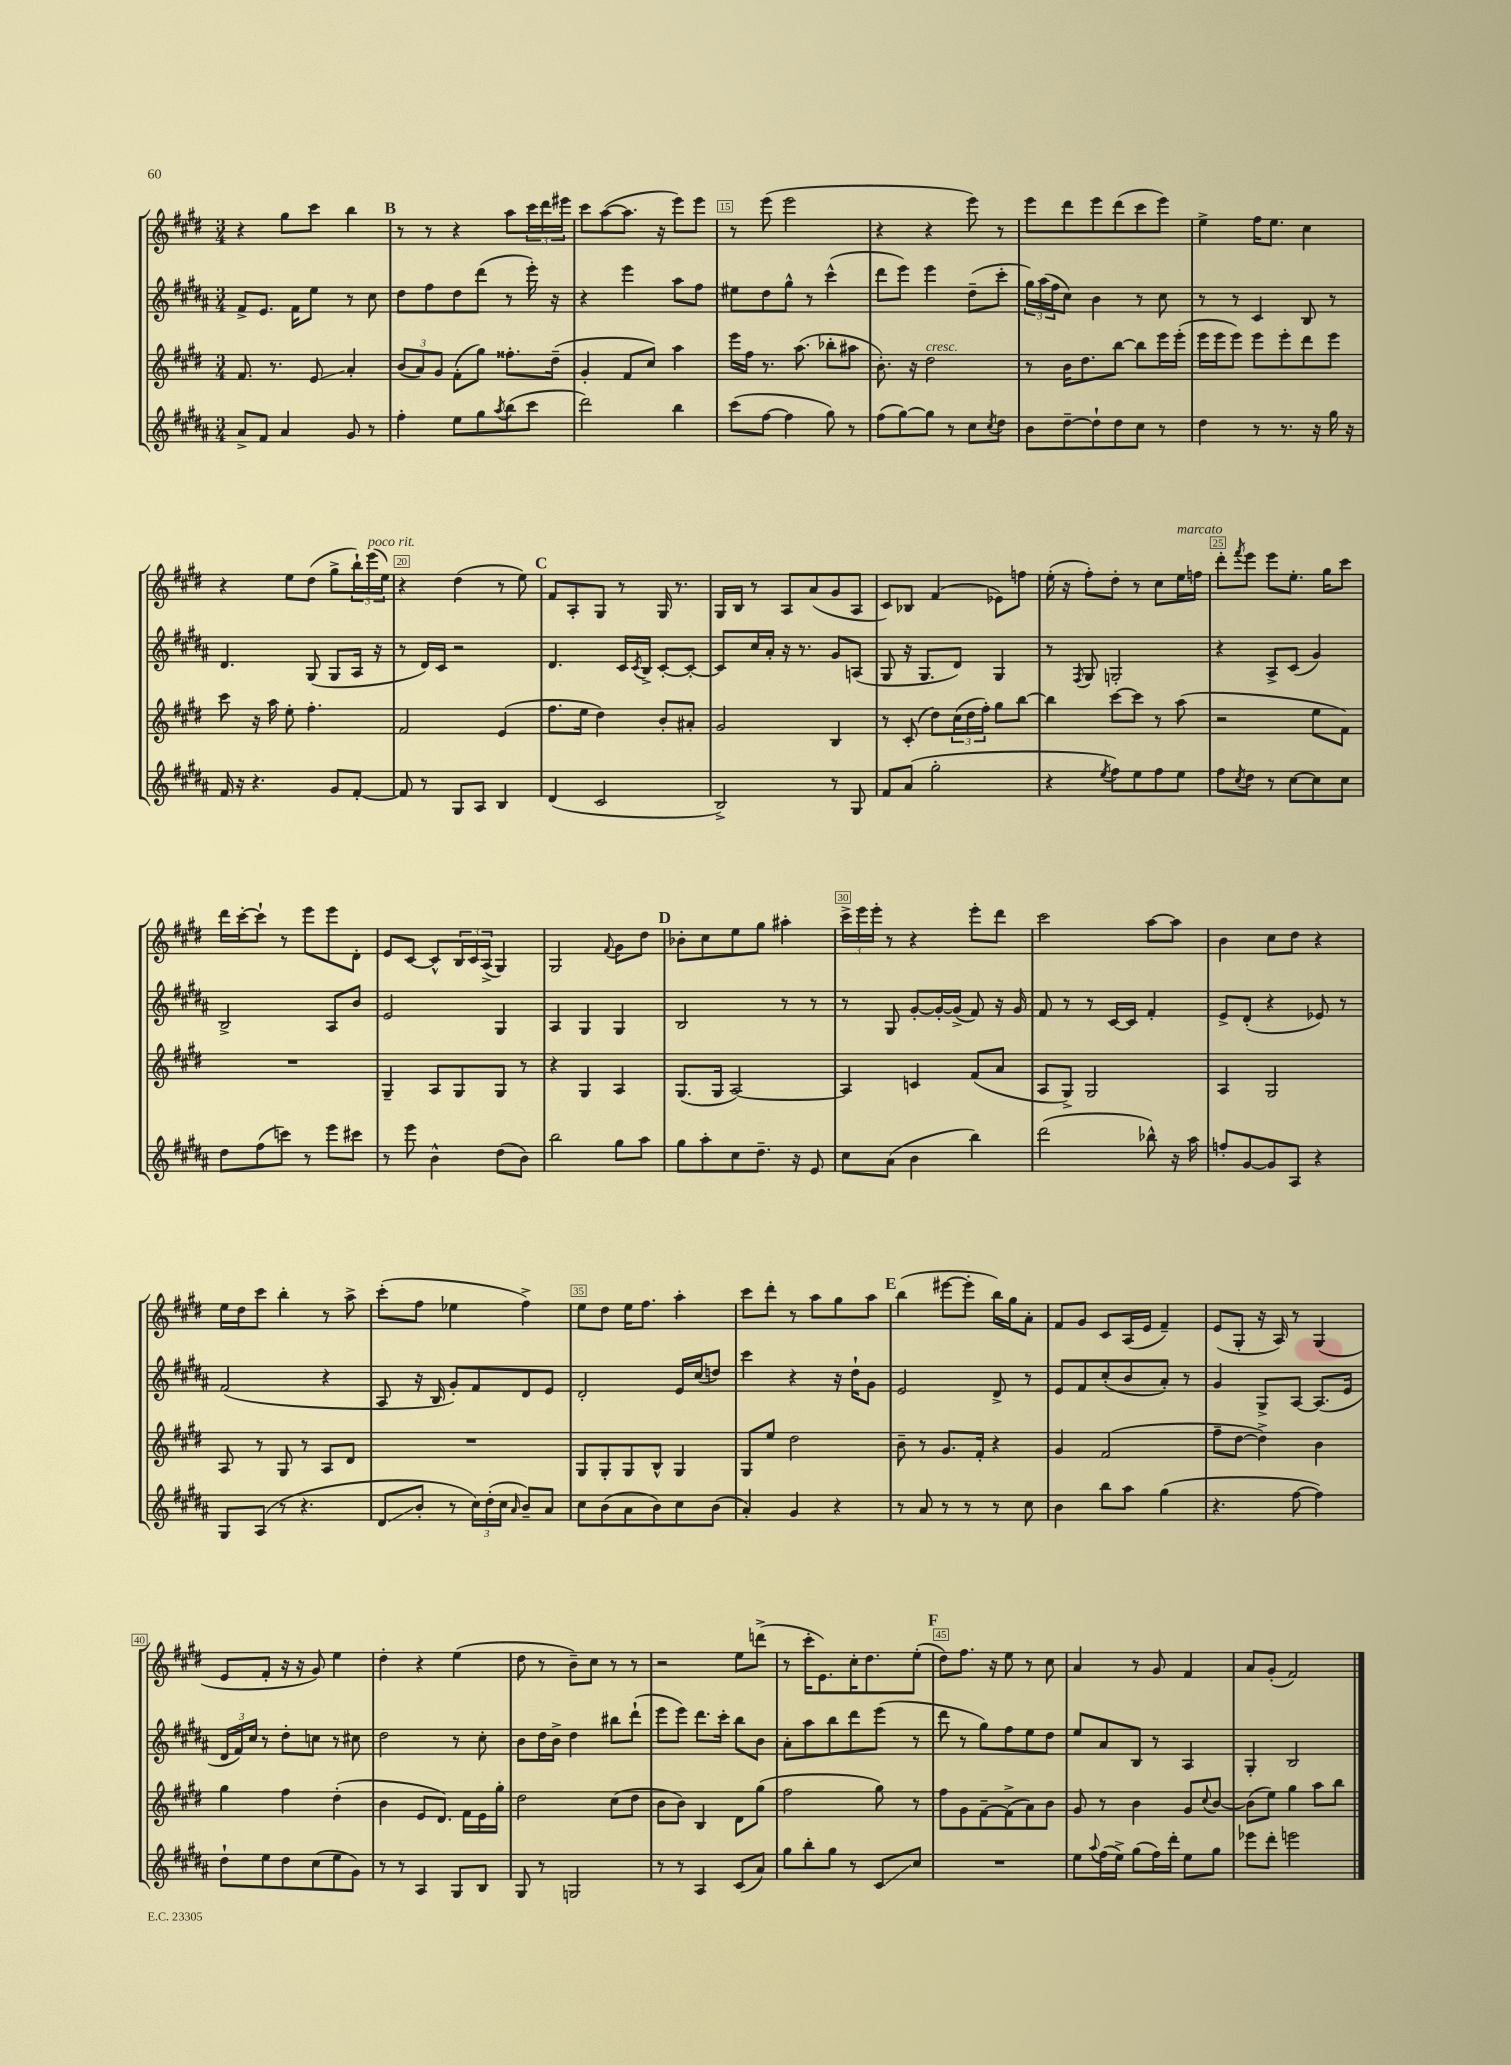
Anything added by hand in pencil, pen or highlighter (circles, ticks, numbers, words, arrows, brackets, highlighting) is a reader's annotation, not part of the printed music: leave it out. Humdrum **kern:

**kern	**kern	**kern	**kern
*staff4	*staff3	*staff2	*staff1
*clefG2	*clefG2	*clefG2	*clefG2
*k[f#c#g#d#a#]	*k[f#c#g#d#]	*k[f#c#g#d#a#]	*k[f#c#g#d#]
*M3/4	*M3/4	*M3/4	*M3/4
8a#^	8.f#	8f#^	4r
8f#	.	8.e	.
.	8.r	.	.
4a#	.	.	8gg#
.	.	16f#	.
.	8e	8ee	8ccc#
8g#	4a'	8r	4bb
8r	.	8cc#	.
=	=	=	=
4ff#'	(12b	8dd#	8r
.	12a)	.	.
.	.	8ff#	8r
.	12g#	.	.
8ee	(8f#'	8dd#	4r
8gg#	8gg#)	(8ddd#	.
8qaa#	.	.	.
(8bb	8.ff##'	8r	8aa
8ccc#	.	16eee')	24ccc#
.	.	.	24ddd#
.	(16dd#~	16r	.
.	.	.	24eee#
=	=	=	=
2ddd#)	4g#'	4r	8ccc#
.	.	.	([8aa
.	8f#	4eee	8.aa]
.	8cc#)	.	.
.	.	.	16r
4bb	4aa	8aa#	8eee)
.	.	8ff#	8eee
=	=	=	=
(8ccc#	16eee	8ee#	8r
.	16ff#	.	.
[8ff#	8.r	8dd#	(8eee
4ff#]	.	8gg#^^	2eee
.	(8.aa	.	.
.	.	8r	.
8gg#)	8bb-'	(4ccc#^^	.
8r	8aa#	.	.
=	=	=	=
(8ff#	8.b')	8ddd#	4r
[8gg#)	.	8eee)	.
.	16r	.	.
8gg#]	2dd#	4eee	4r
8r	.	.	.
8cc#	.	(8dd#~	8eee)
8qcc#	.	.	.
8dd#	.	8ccc#'	8r
=	=	=	=
8b	8r	24gg#)	8eee
.	.	(24aa#	.
.	.	24ff#	.
[8dd#~	16b	8cc#)	8ddd#
.	8.dd#	.	.
8dd#`]	.	4b	8eee
8dd#	[8bb	.	(8ddd#
8cc#	8bb]	8r	8ccc#
8r	16eee	8cc#	8eee)
.	(16eee'	.	.
=	=	=	=
4dd#	16eee	8r	4ee^
.	16eee	.	.
.	8eee)	8r	.
8r	8eee	4c#	16ff#
.	.	.	8.ee
8.r	8eee'	.	.
.	8ddd#	8B	4cc#
16r	.	.	.
16gg#	8eee	8r	.
16r	.	.	.
=	=	=	=
16f#	8ccc#	4.d#	4r
16r	.	.	.
4.r	16r	.	.
.	16aa	.	.
.	8ee'	.	8ee
.	4.ff#'	(8G#	(8dd#
8g#	.	8G#	8gg#^
[8f#'	.	16A#	24bb`)
.	.	.	(24eee
.	.	16r	.
.	.	.	24ee)
=	=	=	=
8f#]	2f#	8r	4r
8r	.	16d#)	.
.	.	16c#	.
8G#	.	2r	(4dd#
8A#	.	.	.
4B	(4e	.	8r
.	.	.	8ee)
=	=	=	=
(4d#	8.ff#	4.d#	8f#
.	.	.	8A'
.	16ee	.	.
2c#	4dd#)	.	8G#
.	.	16c#	8r
.	.	8qc#	.
.	.	16B^	.
.	8b'	[8c#'	16G#
.	.	.	8.r
.	8a#'	8c#'_	.
=	=	=	=
2B^)	2g#	8c#]	16G#
.	.	.	16B
.	.	16cc#	8r
.	.	16a#'	.
.	.	16r	8A
.	.	8.r	.
.	.	.	(8a
8r	4B	8g#	8g#
8G#	.	(8A	8A
=	=	=	=
8f#	8r	8G#	8c#)
(8a#	(8c#'	16r	8B-
.	.	8.G#	.
2gg#'	8dd#)	.	(4f#
.	(24cc#	8d#)	.
.	24dd#	.	.
.	24ff#')	.	.
.	8gg#	4G#	8e-)
.	[8bb	.	8ff
=	=	=	=
4r	4bb]	8r	(16ee'
.	.	.	16r
.	.	8qF#	.
.	.	8G#	8ff#')
8qee	.	.	.
8ff#)	[8ccc#	2G'	8dd#'
8ee	8ccc#]	.	8r
8ff#	8r	.	8cc#
8ee	(8aa	.	16ee
.	.	.	16ff
=	=	=	=
8ff#	2r	4r	8ddd#'
8qcc#	.	.	8qfff#
8dd#	.	.	8eee
8r	.	8A#^	8eee
[8cc#	.	(8c#	8.ee'
8cc#]	8ee	4g#)	.
.	.	.	16gg#
8cc#	8f#)	.	8ccc#
=	=	=	=
8dd#	2.r	2B^	16ddd#
.	.	.	[16ccc#'
(8ff#	.	.	8ccc#`]
8ccc)	.	.	8r
8r	.	.	8eee
8eee	.	8A#	8eee
8ccc#	.	8b	8d#'
=	=	=	=
8r	4G#~	2e	8e
8eee	.	.	[8c#
4b^^	8A	.	8c#^^]
.	8G#	.	24B
.	.	.	24c#
.	.	.	(24A^
(8dd#	8G#	4G#	4G#)
8b)	8r	.	.
=	=	=	=
2bb	4r	4A#	2G#
.	4G#	4G#	.
.	.	.	8qqf#
8gg#	4A	4G#	8g#
8aa#	.	.	8dd#
=	=	=	=
8gg#	(8.G#	2B	8b-'
8aa#'	.	.	8cc#
.	16G#	.	.
8cc#	[2A)	.	8ee
8.dd#~	.	.	8gg#
.	.	8r	4aa#'
16r	.	.	.
8e	.	8r	.
=	=	=	=
8cc#	4A]	8r	24ccc#^
.	.	.	24eee
.	.	.	24eee'
(8a#	.	8G#	8r
4b	4c	[8g#'	4r
.	.	16g#'_	.
.	.	(16g#^]	.
4bb)	(8f#	8f#)	8eee'
.	8a	16r	8ddd#
.	.	16g#	.
=	=	=	=
(2ddd#	8A	8f#	2ccc#
.	8G#^)	8r	.
.	2G#	8r	.
.	.	[16c#	.
.	.	16c#]	.
8bb-^^)	.	4f#'	[8aa
16r	.	.	8aa]
16aa#	.	.	.
=	=	=	=
8ff'	4A	8e^	4b
[8g#	.	(8d#'	.
8g#]	2G#	4r	8cc#
8A#	.	.	8dd#
4r	.	8e-)	4r
.	.	8r	.
=	=	=	=
8G#	8A	(2f#	16ee
.	.	.	16dd#
(8A#	8r	.	8ccc#
8r	8G#	.	4bb'
4.r	8r	.	.
.	8A	4r	8r
.	8d#	.	8aa^
=	=	=	=
8d#	2.r	8A#	(8ccc#'
8b'	.	16r	8ff#
.	.	16B	.
8r	.	8g#')	4ee-
24cc#)	.	8f#	.
(24dd#'	.	.	.
24cc#	.	.	.
16qqa#	.	.	.
8b~)	.	8d#	4ff#^)
8a#	.	8e	.
=	=	=	=
8cc#	8G#	2d#'	8ee
(8b	8G#'	.	8dd#
8a#	8G#	.	16ee
.	.	.	8.ff#
8b)	8B^^	.	.
8cc#	4G#	16e	4aa'
.	.	(16cc#	.
(8b	.	8dd)	.
=	=	=	=
4a#')	8G#	4ccc#	8ccc#
.	8ee	.	8ddd#'
4g#	2dd#	4r	8r
.	.	.	8aa
4r	.	16r	8gg#
.	.	16dd#`	.
.	.	8g#	8aa
=	=	=	=
8r	8b~	2e	(4bb
8a#	8r	.	.
8r	8.g#	.	[8eee#
8r	.	.	8eee#']
.	16f#'	.	.
8r	4r	8d#^	16bb)
.	.	.	16gg#
8cc#	.	8r	8a'
=	=	=	=
4b	4g#	8e	8f#
.	.	8f#	8g#
8bb	(2f#	(8cc#'	8c#
8aa#	.	8b	(16A
.	.	.	16e
(4gg#	.	8a#')	4f#~)
.	.	8r	.
=	=	=	=
4.r	8ff#~	4g#	(8e
.	[8dd#	.	8G#'
.	4dd#^])	8G#^	16r
.	.	.	16A)
[8ff#	.	[8A#	8r
4ff#])	4b	(8.A#]	(4G#
.	.	16e	.
=	=	=	=
8dd#`	4gg#	24d#	8e
.	.	24f#)	.
.	.	24cc#	.
8ee	.	8r	8f#'
8dd#	4ff#	8dd#'	16r
.	.	.	16r
(8cc#	.	8cc	8g#)
8ee	(4dd#'	8r	4ee
8g#)	.	8cc#	.
=	=	=	=
8r	4b	2dd#	4dd#'
8r	.	.	.
4A#	8e	.	4r
.	8.d#)	.	.
8G#	.	8r	(4ee
.	16f#	.	.
8B	16e	8cc#'	.
.	16gg#'	.	.
=	=	=	=
8G#	2dd#	8b	8dd#
8r	.	16dd#	8r
.	.	16b^	.
2G	.	4dd#	8b~)
.	.	.	8cc#
.	(8cc#	8bb#	8r
.	8dd#	(8ddd#`	8r
=	=	=	=
8r	8b	8eee	2r
8r	8b)	8eee)	.
4A#	4B	8.ddd#	.
.	.	16ccc#'	.
(8c#	8d#	8bb	8ee
8a#)	(8gg#	8b	(8ddd^
=	=	=	=
8gg#	2ff#	8a#'	8r
8bb'	.	8aa#	16ccc#'
.	.	.	8.e)
8gg#	.	8bb	.
8r	.	8ddd#	16cc#'
.	.	.	8.dd#
8c#	8gg#)	(8eee	.
8cc#	8r	8r	(8ee'
=	=	=	=
2.r	8ff#	8ddd#	8dd#)
.	8g#	8r	8.ff#
.	[8f#~	8gg#)	.
.	.	.	16r
.	(8f#^]	8ff#	8ee
.	8a)	8ee	8r
.	8b	8dd#	8cc#
=	=	=	=
8ee	8g#	8ee	4a
8qqaa#	.	.	.
(16ff#	8r	8a#	.
16ee^)	.	.	.
(8gg#	4b	8B	8r
16ff#)	.	8r	8g#
16ddd#'	.	.	.
8ee	8g#	4A#	4f#
.	8qqcc#	.	.
8gg#	[8b	.	.
=	=	=	=
8eee-	(8b]	4G#'	8a
8ddd#'	8ee)	.	(8g#'
2eee	4gg#	2B	2f#)
.	8aa	.	.
.	8bb	.	.
==	==	==	==
*-	*-	*-	*-
